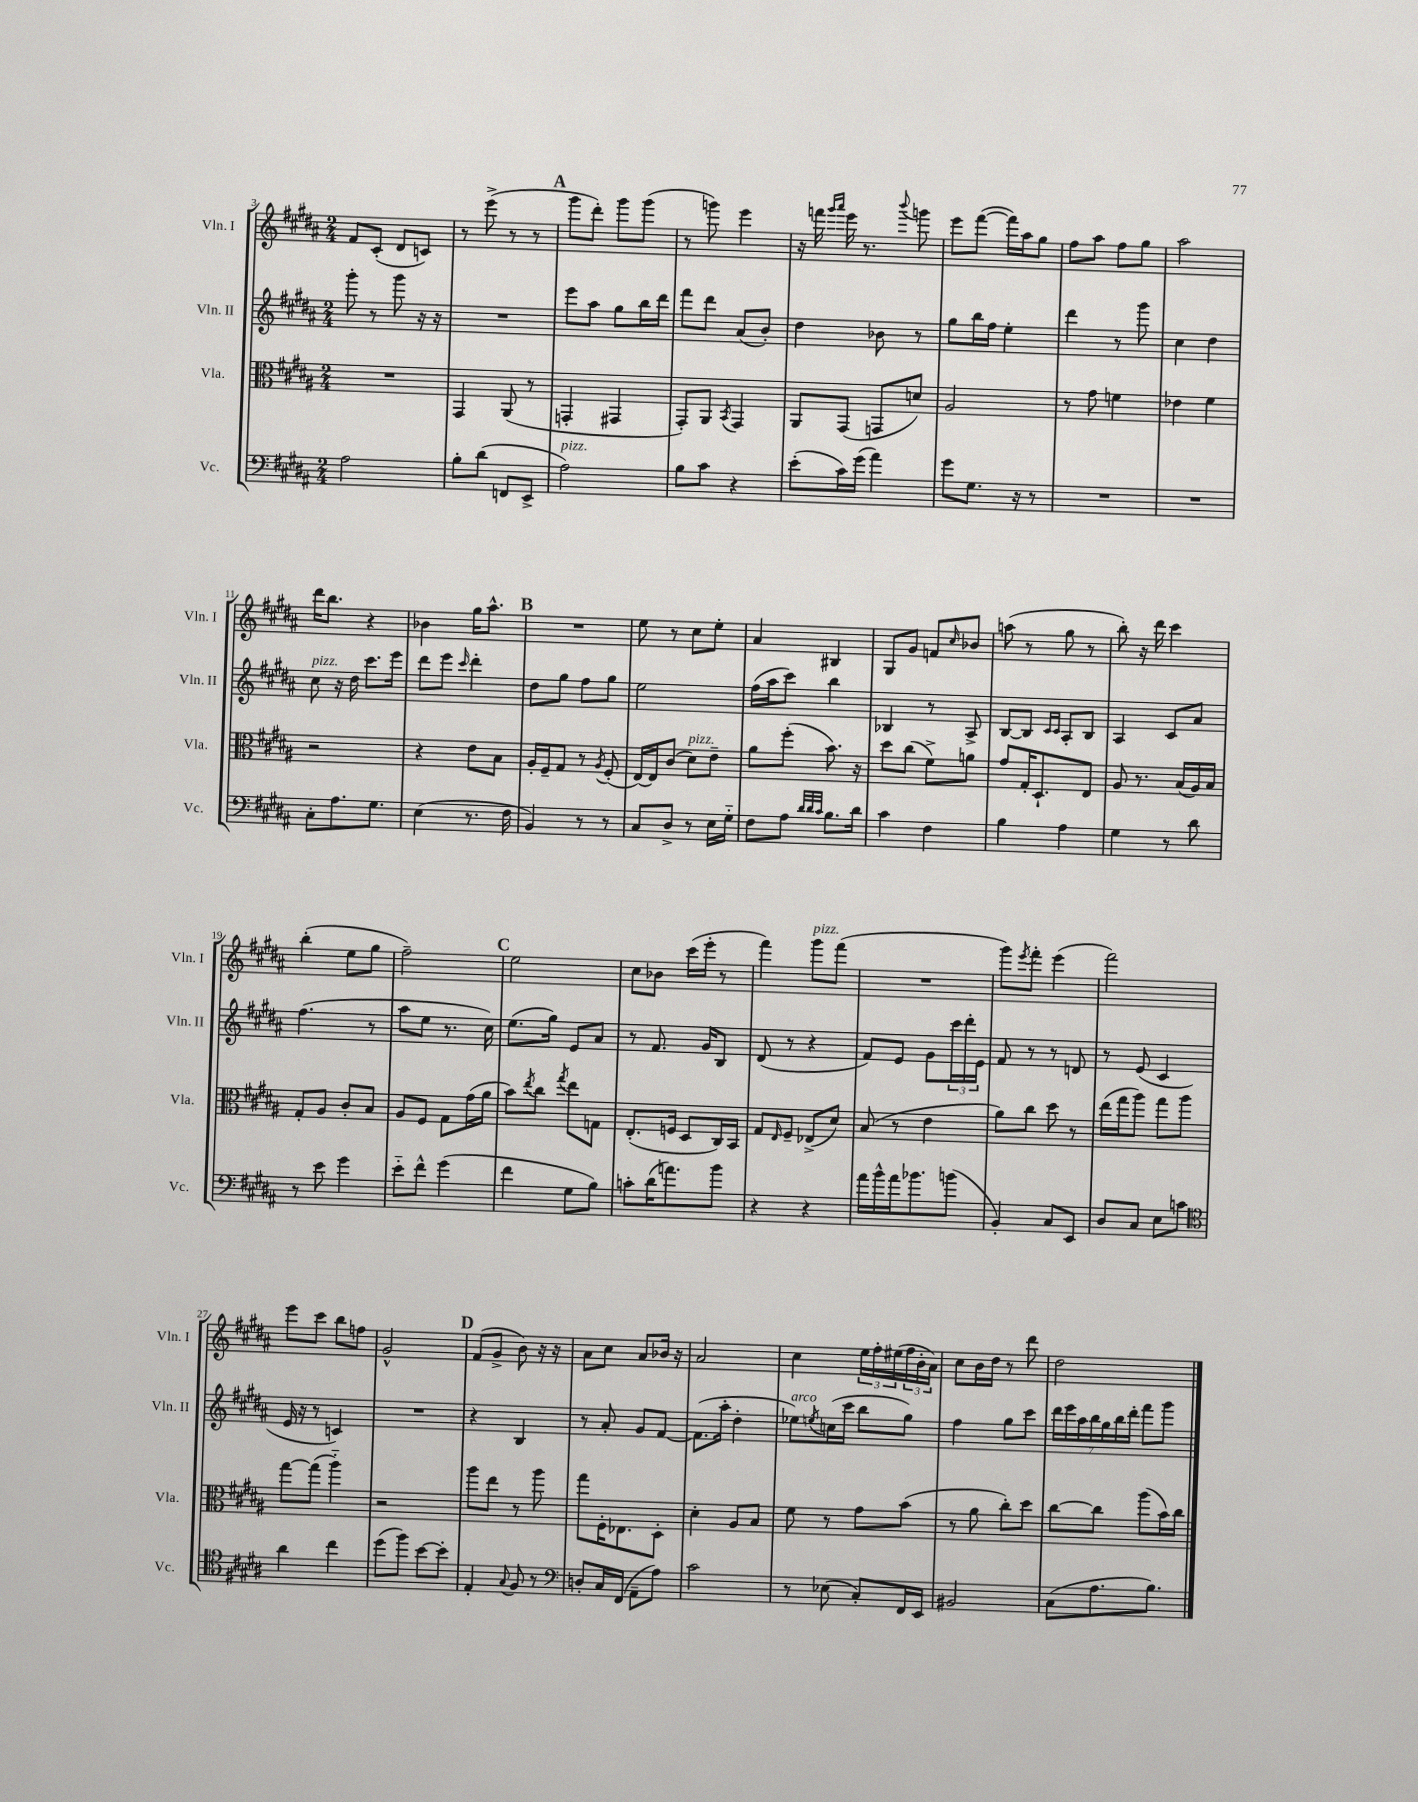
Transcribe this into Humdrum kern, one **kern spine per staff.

**kern	**kern	**kern	**kern
*staff4	*staff3	*staff2	*staff1
*clefF4	*clefC3	*clefG2	*clefG2
*k[f#c#g#d#a#]	*k[f#c#g#d#a#]	*k[f#c#g#d#a#]	*k[f#c#g#d#a#]
*M2/4	*M2/4	*M2/4	*M2/4
2A#	2r	8ggg#'	8f#
.	.	8r	(8c#'
.	.	8ggg#	8d#
.	.	16r	8c)
.	.	16r	.
=	=	=	=
8B'	4GG#	2r	8r
(8d#	.	.	(8eee^
8FF	(8AA#	.	8r
8EE^	8r	.	8r
=	=	=	=
2A#)	4GG'	8eee	8ggg#
.	.	8aa#	8ddd#')
.	4GG#	8gg#	8ggg#
.	.	16bb	(8ggg#
.	.	16ddd#	.
=	=	=	=
8B	8GG#')	8fff#	8r
8c#	8AA#	8ddd#	8ggg)
.	8qBB	.	.
4r	4GG#	(8a#	4eee
.	.	8b')	.
=	=	=	=
(8e'	8AA#	4dd#	16r
.	.	.	16fff
.	.	.	16qqggg#
.	.	.	16qqaaa#
16c#)	(8GG#	.	16eee
(16g#	.	.	8.r
4a#)	8GG	8b-	.
.	.	.	8qqbbb
.	8d)	8r	8ggg
=	=	=	=
8g#	2A#	8gg#	8eee
8.G#	.	16bb	([8fff#
.	.	16ff#	.
.	.	4ee'	16fff#])
16r	.	.	16aa#
8r	.	.	8gg#
=	=	=	=
2r	8r	4ddd#	8ff#
.	8g#	.	8aa#
.	4f	8r	8ff#
.	.	8ggg#	8gg#
=	=	=	=
2r	4e-	4cc#	2aa#
.	4f#	4dd#	.
=	=	=	=
8C#'	2r	8cc#	16ddd#
.	.	.	8.bb
8.A#	.	16r	.
.	.	16dd#	.
.	.	8.ccc#	4r
8.G#	.	.	.
.	.	16eee	.
=	=	=	=
(4E	4r	8ddd#	4b-
.	.	8eee	.
.	.	16qqccc#	.
8.r	8e	4ddd#'	16gg#
.	.	.	8.aa#^^
.	8B	.	.
16F#	.	.	.
=	=	=	=
4BB)	16A#'	8dd#	2r
.	16F#~	.	.
.	8G#	8gg#	.
8r	8r	8ff#	.
.	8qA#	.	.
8r	(8F#'	8gg#	.
=	=	=	=
8C#	[16E)	2ee	8ee
.	16E]	.	.
8D#^	(8c#	.	8r
8r	8d#)	.	8cc#
16E	8e~	.	8ee'
16G#'~	.	.	.
=	=	=	=
8F#	8a#	(16ff#	4a#
.	.	16aa#	.
8A#	(8ff#'	8ccc#)	.
32qqd#	.	.	.
32qqd#	.	.	.
32qqc#	.	.	.
8.B	8.b)	4bb	4B#
16d#	16r	.	.
=	=	=	=
4c#	8dd#	4B-	8G#
.	(8cc#	.	8g#
4F#	8f#^)	8r	8f
.	.	.	16qqcc#
.	8a	8A#^	8b-
=	=	=	=
4B	8g#	[8B	(8aa
.	16G#'	8B]	8r
.	8.D#`	.	.
.	.	16qqc#	.
.	.	16qqc#	.
4A#	.	8A#'	8gg#
.	8E	8B	8r
=	=	=	=
4G#	8A#	4A#	8bb')
.	8.r	.	16r
.	.	.	16ddd#
8r	.	8c#	4ccc#
.	(16B	.	.
8d#	16A#)	8a#	.
.	16B	.	.
=	=	=	=
8r	8G#'	(4.ff#	(4bb'
8e	8A#	.	.
4g#	8c#'	.	8ee
.	8B	8r	8gg#
=	=	=	=
8e'~	8A#	8aa#	2ff#~)
8f#^^	8F#	8ee	.
(4g#	8G#	8.r	.
.	(16g#	.	.
.	16a#	16cc#)	.
=	=	=	=
4f#	8b)	(8.ee	2ee
.	8qee	.	.
.	8cc#	.	.
.	.	16gg#)	.
.	8qgg#	.	.
8G#	8ee	8e	.
8B)	8G	8a#	.
=	=	=	=
8c'	(8.E'	8r	8cc#
(16d#	.	8.f#	8b-
8.a)	16F	.	.
.	8D#	.	(16ccc#
.	.	16g#	16eee'
8b	16C#)	8B	8r
.	16BB	.	.
=	=	=	=
4r	8G#	(8d#	4fff#)
.	16qqE	.	.
.	8F#~	8r	.
4r	(8E-^	4r	8ggg#
.	8d#)	.	(8fff#
=	=	=	=
16a#	(8B	8f#)	2r
16b^^	.	.	.
16a#	8r	8e	.
8.b-	.	.	.
.	4e	8g#	.
(8b	.	24ccc#	.
.	.	24ddd#'	.
.	.	24e	.
=	=	=	=
4BB')	8a#)	8f#	8ggg#)
.	.	.	8qeee
.	8cc#	8r	8fff#'
8C#	8dd#	8r	(4eee
8EE	8r	8d	.
=	=	=	=
8D#	(16ee	8r	2fff#)
.	16gg#	.	.
8C#	8aa#)	(8e	.
8E	8gg#	4c#	.
8c	8aa#	.	.
=	=	=	=
*clefC4	*	*	*
4a#	[8gg#	16e	8eee
.	.	16r	.
.	(8gg#]	8r	8ccc#
4cc#	4aa#'~)	4c)	8bb
.	.	.	8ff
=	=	=	=
(8dd#	2r	2r	2g#^^
8ff#)	.	.	.
[8b	.	.	.
8b']	.	.	.
=	=	=	=
4E'	8aa#	4r	(8f#
.	8ee	.	8g#^
8qqG#	.	.	.
8F#	8r	4B	8b)
8r	8aa#	.	16r
.	.	.	16r
=	=	=	=
*clefF4	*	*	*
8D'	8gg#	8r	8a#
16C#	16F#'	8a#'	8cc#
(16FF#	8.E-	.	.
8AA#~	.	8g#	8a#
8A#)	8D#'	[8f#	16b-
.	.	.	16r
=	=	=	=
2c#	4d#'	(8.f#]	2a#
.	.	16aa#'	.
.	8A#	4dd#'	.
.	8B	.	.
=	=	=	=
8r	8f#	8ee-)	4cc#
.	.	8qee	.
(8E-	8r	(16cc	.
.	.	16ccc#	.
8C#')	8g#	8bb	24ee
.	.	.	24ff#'
.	.	.	(24ee#
16FF#	(8b	8gg#)	24ff#
.	.	.	24b'
16EE	.	.	.
.	.	.	24a#)
=	=	=	=
2BB#	8r	4ff#	8cc#
.	8a#	.	16b
.	.	.	16dd#
.	8cc#')	8gg#	8r
.	8dd#	8ccc#	8ddd#
=	=	=	=
(8C#	[8cc#	28ddd#	2dd#
.	.	28eee	.
.	.	28aa#	.
.	.	28bb	.
8.A#	8cc#]	.	.
.	.	28gg#	.
.	.	28bb	.
.	.	28ddd#'	.
.	(8aa#	8fff#	.
8.B)	.	.	.
.	16b)	8ggg#	.
.	16cc#	.	.
==	==	==	==
*-	*-	*-	*-
